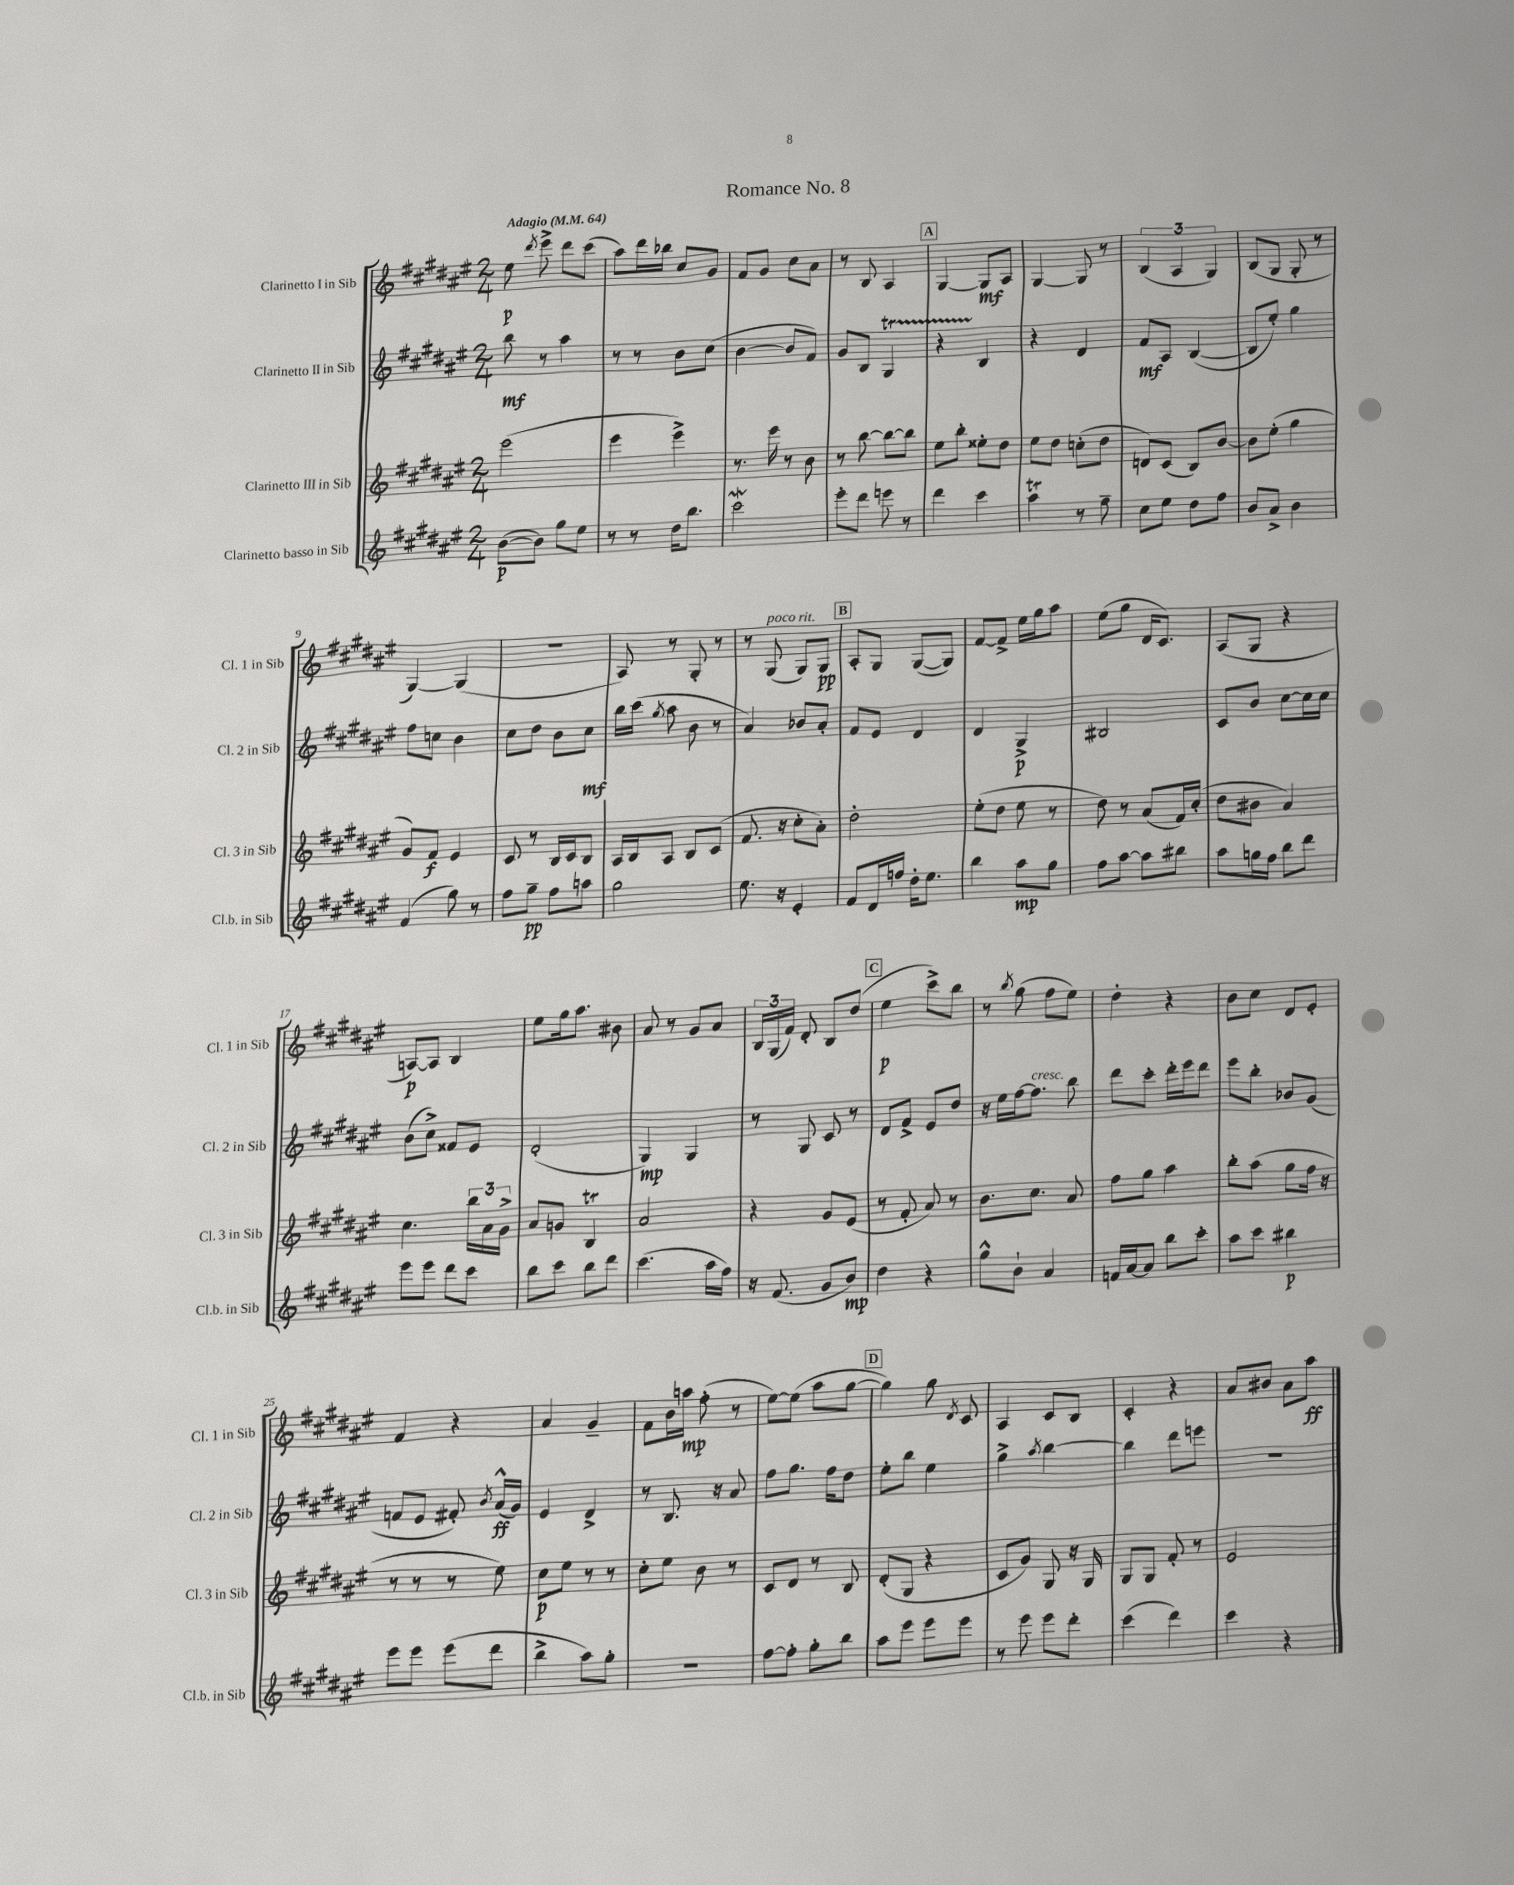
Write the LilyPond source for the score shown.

\header { title = "Romance No. 8" }
<<
\new StaffGroup <<
\new Staff = "s0" \with { instrumentName = "Clarinetto I in Sib" shortInstrumentName = "Cl. 1 in Sib" } {
    \clef treble \key fis \major \numericTimeSignature \time 2/4 \tempo "Adagio" 4 = 64
    \autoBeamOff eis''8\p \acciaccatura { dis'''8 } eis'''8-> dis'''8[ cis'''8]( |
    ais''8[) dis'''16 bes''16] cis''8[ gis'8] |
    fis'8[ gis'8] cis''8[ ais'8] |
    r8 b8 ais4 |
    \mark \markup { \box "A" } gis4~ gis8[\mf ais8] |
    gis4~ gis8 r8 |
    \tuplet 3/2 { b4( ais4 gis4) } |
    b8[( gis8] gis8-. r8 |
    gis4~) gis4( |
    R2 |
    ais8) r8 gis8-. r8 |
    r8 gis8^\markup { \italic "poco rit." }( gis8[) gis8]\pp |
    \mark \markup { \box "B" } ais8[-. gis8] gis8[~( gis8]) |
    fis'8[~ fis'8]-> eis''16[ gis''16 ais''8] |
    eis''8[( gis''8] dis'16[ cis'8.]) |
    ais8[( gis8] r4 |
    a8[~\p) a8] b4 |
    eis''8[ gis''16 ais''8.] bis'8 |
    ais'8 r8 gis'8[ ais'8] |
    \tuplet 3/2 { b16[ gis16( fis'16]) } dis'8-. b8[ dis''8]( |
    \mark \markup { \box "C" } eis''4\p cis'''8[->) b''8] |
    r8 \acciaccatura { b''8 } gis''8( fis''8[ eis''8]) |
    dis''4-. r4 |
    b'8[ cis''8] dis'8[ eis'8]-. |
    fis'4 r4 |
    ais'4 gis'4-- |
    fis'8[ b'16 a''16]\mp fis''8-.( r8 |
    eis''8[~) eis''8]( ais''8[ gis''8]~ |
    \mark \markup { \box "D" } gis''4) gis''8 \acciaccatura { dis'8 } cis'8 |
    ais4 cis'8[ b8] |
    cis'4-. r4 |
    ais'8[ bis'8] ais'8[ ais''8]\ff \bar "|." |
}
\new Staff = "s1" \with { instrumentName = "Clarinetto II in Sib" shortInstrumentName = "Cl. 2 in Sib" } {
    \clef treble \key fis \major \numericTimeSignature \time 2/4
    \autoBeamOff b''8\mf r8 ais''4 |
    r8 r8 b'8[ cis''8]( |
    b'4~ b'8[ fis'8]) |
    gis'8[ b8] gis4\startTrillSpan |
    \mark \markup { \box "A" } r4 b4\stopTrillSpan |
    r4 dis'4 |
    fis'8[\mf ais8] b4~( |
    b8[ eis''8]-.) gis''4 |
    fis''8[ c''8] b'4 |
    cis''8[ dis''8] b'8[ cis''8]\mf |
    b''16[ cis'''16]( \acciaccatura { gis''8 } ais''8 b'8 r8 |
    ais'4) bes'8[ ais'8]-. |
    \mark \markup { \box "B" } fis'8[ eis'8] dis'4 |
    dis'4 gis4->\p |
    bis2 |
    cis'8[ b'8] cis''8[~ cis''16 cis''16] |
    b'8[( cis''8]->) fisis'8[ eis'8] |
    dis'2-.( |
    gis4\mp) gis4 |
    r8 gis8 cis'8 r8 |
    \mark \markup { \box "C" } dis'8[ fis'8]-> eis'8[ dis''8] |
    r16 eis''16[ fis''16~ fis''8.]^\markup { \italic "cresc." } b''8 |
    dis'''8[ cis'''8]-. dis'''16[-. eis'''16 dis'''8] |
    eis'''8[ b''8]-. bes'8[ gis'8]( |
    f'8[ eis'8] fis'8-.) \acciaccatura { b'8 } ais'16[-^\ff( gis'16]) |
    eis'4 dis'4-> |
    r8 b8. r16 ais'8 |
    fis''8[ gis''8.] fis''16[ dis''8] |
    \mark \markup { \box "D" } eis''8[-. b''8] eis''4 |
    gis''4-> \acciaccatura { ais''8 } b''4~ |
    b''4 dis'''8[ e'''8] |
    R2 \bar "|." |
}
\new Staff = "s2" \with { instrumentName = "Clarinetto III in Sib" shortInstrumentName = "Cl. 3 in Sib" } {
    \clef treble \key fis \major \numericTimeSignature \time 2/4
    \autoBeamOff eis'''2( |
    eis'''4 eis'''4->) |
    r8. eis'''16 r8 b'8 |
    r8 b''8~ b''8[~ b''8] |
    \mark \markup { \box "A" } eis''8[ b''8]-. eisis''8[-. dis''8] |
    eis''8[ dis''8] c''8[-.( dis''8] |
    d'8[) cis'8]( b8[) b'8]~ |
    b'8[ eis''8]-.( gis''4 |
    gis'8[) fis'8]\f eis'4 |
    cis'8 r8 b16[ cis'16 b8] |
    ais16[ b16 ais8] b8[ cis'8]( |
    fis'8. r16 cis''8[-. ais'8]-.) |
    \mark \markup { \box "B" } dis''2-. |
    eis''8[-.( dis''8] eis''8 r8 |
    dis''8) r8 ais'8[( fis'16) cis''16]-.( |
    dis''8[ bis'8] ais'4) |
    cis''4. \tuplet 3/2 { b''16[ ais'16 gis'16]-> } |
    ais'8[ g'8] b4\trill |
    ais'2 |
    r4 gis'8[ eis'8]( |
    \mark \markup { \box "C" } r8 fis'8-. ais'8) r8 |
    b'8.[ cis''8.] ais'8 |
    fis''8[ gis''8] ais''4 |
    b''8[-. ais''8]( gis''8[ fis''16] r16 |
    r8 r8 r8 eis''8) |
    cis''8[\p eis''8] r8 r8 |
    cis''8[-. eis''8] b'8 r8 |
    cis'8[ dis'8] r8 b8 |
    \mark \markup { \box "D" } dis'8[-.( gis8] r4 |
    cis'8[ gis'8]) gis8 r16 gis16 |
    gis8[ gis8] fis'8-. r8 |
    eis'2 \bar "|." |
}
\new Staff = "s3" \with { instrumentName = "Clarinetto basso in Sib" shortInstrumentName = "Cl.b. in Sib" } {
    \clef treble \key fis \major \numericTimeSignature \time 2/4
    \autoBeamOff b'8[~\p( b'8]) gis''8[ eis''8] |
    r8 r8 dis''16[ b''8.] |
    cis'''2\mordent |
    eis'''8[-. dis'''8] e'''8 r8 |
    \mark \markup { \box "A" } dis'''4 cis'''4 |
    ais''4\trill r8 fis''8-- |
    cis''8[ eis''8] dis''8[ fis''8] |
    b'8[ ais'8]-> b'4 |
    fis'4( gis''8) r8 |
    fis''8[ gis''8]--\pp fis''8[ a''8] |
    gis''2 |
    eis''8. r16 eis'4-. |
    \mark \markup { \box "B" } fis'8[ dis'16 f''16] dis''16[-. eis''8.] |
    b''4 ais''8[\mp gis''8] |
    fis''8[ ais''8]~ ais''8[ bis''8] |
    ais''8[ g''16 fis''16] b''8[ dis'''8] |
    eis'''8[ eis'''8] dis'''8[ cis'''8] |
    b''8[ cis'''8] b''8[ dis'''8] |
    cis'''4.( ais''16[ fis''16]) |
    r16 fis'8.( gis'8[ b'8]\mp) |
    \mark \markup { \box "C" } dis''4 r4 |
    gis''8[-^ b'8]-! ais'4 |
    f'16[ ais'16~ ais'8] b''8[ cis'''8]-. |
    ais''8[ cis'''8] bis''4\p |
    eis'''8[ eis'''8] eis'''8[( dis'''8] |
    b''4-> ais''8[) gis''8]-. |
    R2 |
    fis''8[~ fis''8]-. gis''8[-. b''8] |
    \mark \markup { \box "D" } ais''8[ eis'''8] eis'''8[ eis'''8] |
    r8 eis'''8 eis'''8[ dis'''8]-. |
    cis'''4( dis'''4) |
    cis'''4 r4 \bar "|." |
}
>>
>>
